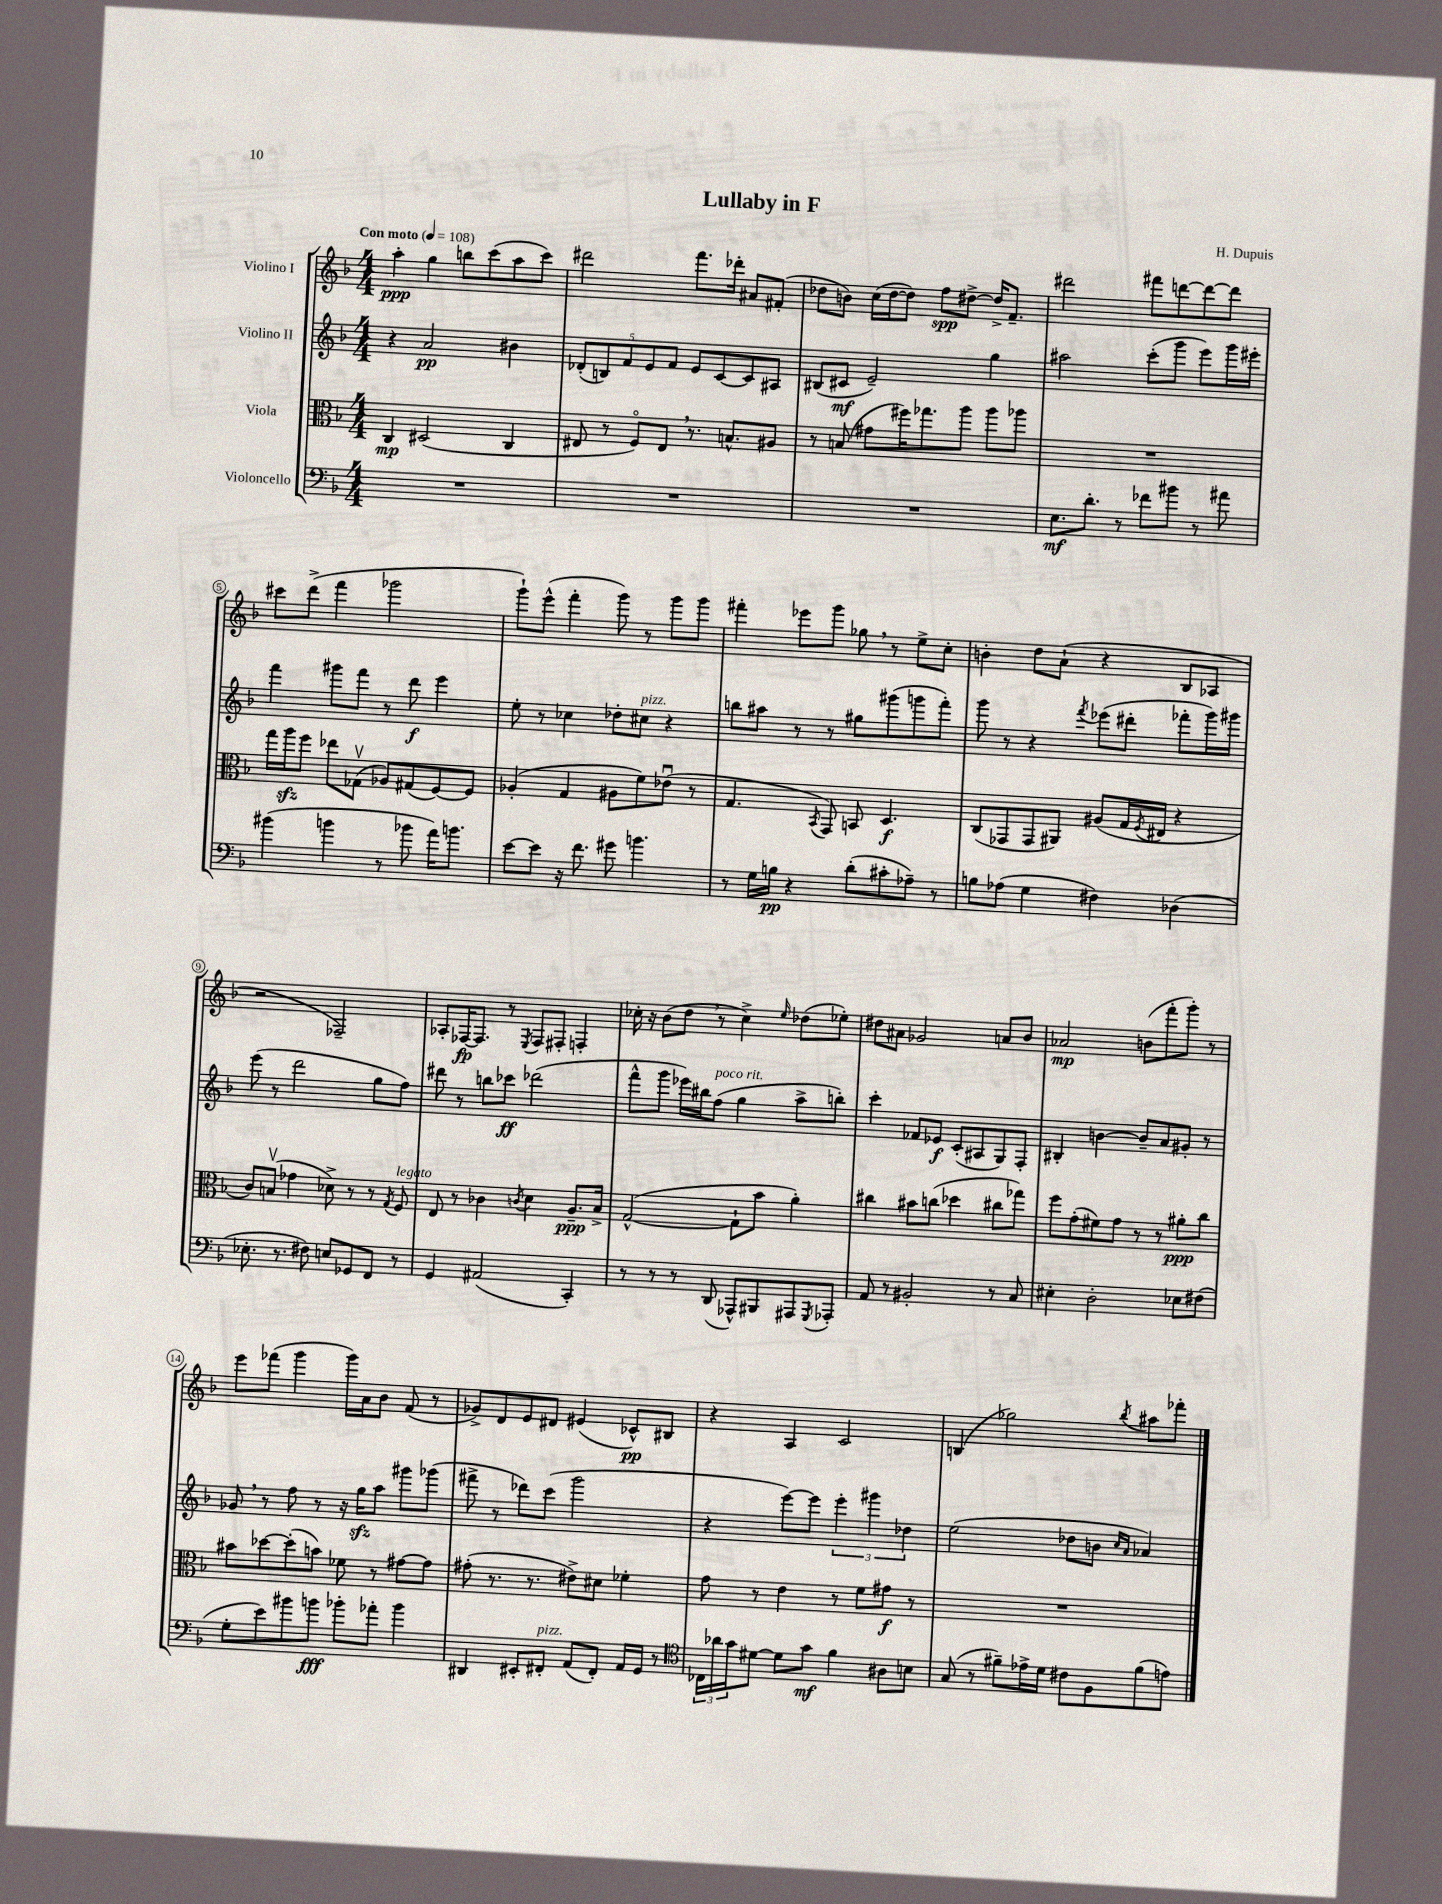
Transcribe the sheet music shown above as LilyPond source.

\header { title = "Lullaby in F" composer = "H. Dupuis" }
<<
\new StaffGroup <<
\new Staff = "s0" \with { instrumentName = "Violino I" } {
    \clef treble \key f \major \numericTimeSignature \time 4/4 \tempo "Con moto" 4 = 108
    a''4-.\ppp g''4 b''8 c'''8( a''8 c'''8) |
    dis'''2 f'''8. des'''16-. ais'8 fis'8-.( |
    des''8 b'8) c''16( des''16~ des''8) f''8\spp dis''8~-> dis''16-> f'8.-- |
    dis'''2 fis'''8 d'''8~ d'''8~ d'''8 |
    cis'''8 d'''8->( f'''4 ges'''2 |
    g'''8-!) e'''8-^( f'''4-. g'''8) r8 g'''8 g'''8 |
    fis'''4-. ees'''8 g'''8 ges''8 \breathe r8 e''8-> c''8-. |
    b'4-. d''8 a'8-!( r4 bes8 aes8 |
    r2 fes2--) |
    aes8-. fes16~\fp fes8. r8 \acciaccatura { e8 } fes8 fis8-. f4-. |
    ces''16-. r16 bes'8( d''8 \breathe r8 ces''4->) \grace { e''16 } des''8( ees''8-.) |
    dis''8 ais'8 ges'2 a'8 bes'8 |
    aes'2\mp b'8( f'''8-. g'''8-.) r8 |
    e'''8 fes'''8( g'''4 g'''16) a'16 bes'8 f'8( r8 |
    ges'8->) d'8 e'8 dis'8 eis'4( ces'8-^\pp) bis8 |
    r4 a4 c'2 |
    b4( ges''2) \acciaccatura { bes''8 } ais''8 fes'''8-. \bar "|." |
}
\new Staff = "s1" \with { instrumentName = "Violino II" } {
    \clef treble \key f \major \numericTimeSignature \time 4/4
    r4 a'2\pp bis'4 |
    \tuplet 5/4 { des'8-.( b8) f'8 e'8 f'8 } e'8 c'8~ c'8 ais8 |
    bis8( cis'8\mf e'2--) g''4 |
    ais''2 c'''8-.( g'''8 e'''8) g'''16 eis'''16-. |
    f'''4 gis'''8 f'''8 r8 d'''8\f e'''4 |
    e''8-. r8 ces''4 des''8-. cis''8^\markup { \italic "pizz." } r4 |
    b''8 ais''8 r8 r8 gis''8 gis'''8( g'''8 f'''8-.) |
    g'''8 r8 r4 \acciaccatura { f'''8 } ees'''8( dis'''8-. fes'''8-. g'''16) gis'''16 |
    e'''8( r8 d'''2 g''8 f''8) |
    dis'''8 r8 b''8 ces'''8\ff des'''2( |
    f'''8-^ g'''8 ees'''16) bis''16 f''8^\markup { \italic "poco rit." }( g''4 a''8-> b''8-.) |
    c'''4-. fes'8 ees'8\f c'8-.( ais8 g8) f8-. |
    bis4-. b'4~ b'8-- a'8 gis'8-. r8 |
    ges'8 \breathe r8 f''8 r8 r16 g''16\sfz a''8 gis'''8 ges'''8( |
    fis'''8-> r8 des'''8) c'''8( g'''2 |
    r4 e'''8~) e'''8 \tuplet 3/2 { e'''4-. gis'''4 des''4 } |
    e''2( des''8 b'8 \grace { c''16 a'16 } aes'4) \bar "|." |
}
\new Staff = "s2" \with { instrumentName = "Viola" } {
    \clef alto \key f \major \numericTimeSignature \time 4/4
    c4\mp dis2( c4 |
    eis8 r8 f8\flageolet) eis8 \breathe r8. b8.-^ ais8 |
    r8 b8( gis'8 fis''16) ges''8. a''8 a''8 aes''8 |
    R1 |
    g''16 a''16\sfz f''8 ees''8 ges8\upbow( aes8) gis8( f8~) f8 |
    aes4-.( g4 ais8 f'8) ees'8\downbow( r8 |
    g4. \acciaccatura { bes,8 } g,8) b,8 d4.\f |
    c8( ges,8 ges,8 ais,8) ais8( g16 \acciaccatura { f8 } eis16 r4 |
    c'8) b8\upbow( ges'4 des'8->) r8 r8 \acciaccatura { g8 } f8^\markup { \italic "legato" } |
    e8 r8 ces'4 \acciaccatura { c'8 } d'4 a8.--\ppp bes16-> |
    g2~-^( g8-! bes'8 a'4-.) |
    cis''4 bis'8 c''8( des''4 cis''8 ges''8) |
    f''8 g'8-.( fis'8) g'8 r8 r8 ais'8-.\ppp c''8 |
    bis'8 des''8~ des''8-.( b'8) fes'8 r8 gis'8~ gis'8 |
    gis'8-.( r8. r8. eis'8->) dis'8 fes'4-. |
    g'8 r8 e'4 r8 f'8 gis'8\f r8 |
    R1 \bar "|." |
}
\new Staff = "s3" \with { instrumentName = "Violoncello" } {
    \clef bass \key f \major \numericTimeSignature \time 4/4
    R1 |
    R1 |
    R1 |
    e8.\mf d'8.-. r8 fes'8 bis'8 r8 ais'8 |
    bis'4( b'4 r8 bes'8 a'16) b'8. |
    e'8~ e'8 r16 f'8. gis'8 b'4. |
    r8 g16 b16\pp r4 d'8-.( cis'8-. aes8--) r8 |
    b8 aes8( g4 fis4) des4( |
    ees8.-. r8. fis8) e8 ges,8 f,8 r8 |
    g,4 ais,2( c,4-.) |
    r8 r8 r8 d,8( aes,,8-^) bis,,8 ais,,8 \acciaccatura { g,,8 } aes,,8-. |
    a,8 r8 bis,2-. r8 c8 |
    eis4-. d2-. ees8 fis8( |
    g8-. e'8) bis'8 b'8\fff bes'8-. aes'8-. bes'4 |
    dis,4 eis,8-. fis,8-.^\markup { \italic "pizz." } a,8( fis,8-.) a,16 g,16 r8 |
    \clef tenor \tuplet 3/2 { ces16 aes'16 g'16 } dis'8~ dis'8 g'8\mf f'4 ais8 b8 |
    g8( r8 fis'8--) ees'16-> d'16 cis'8 f8 fis'8( e'8) \bar "|." |
}
>>
>>
\layout { \context { \Score \override BarNumber.stencil = #(make-stencil-circler 0.1 0.3 ly:text-interface::print) } }
